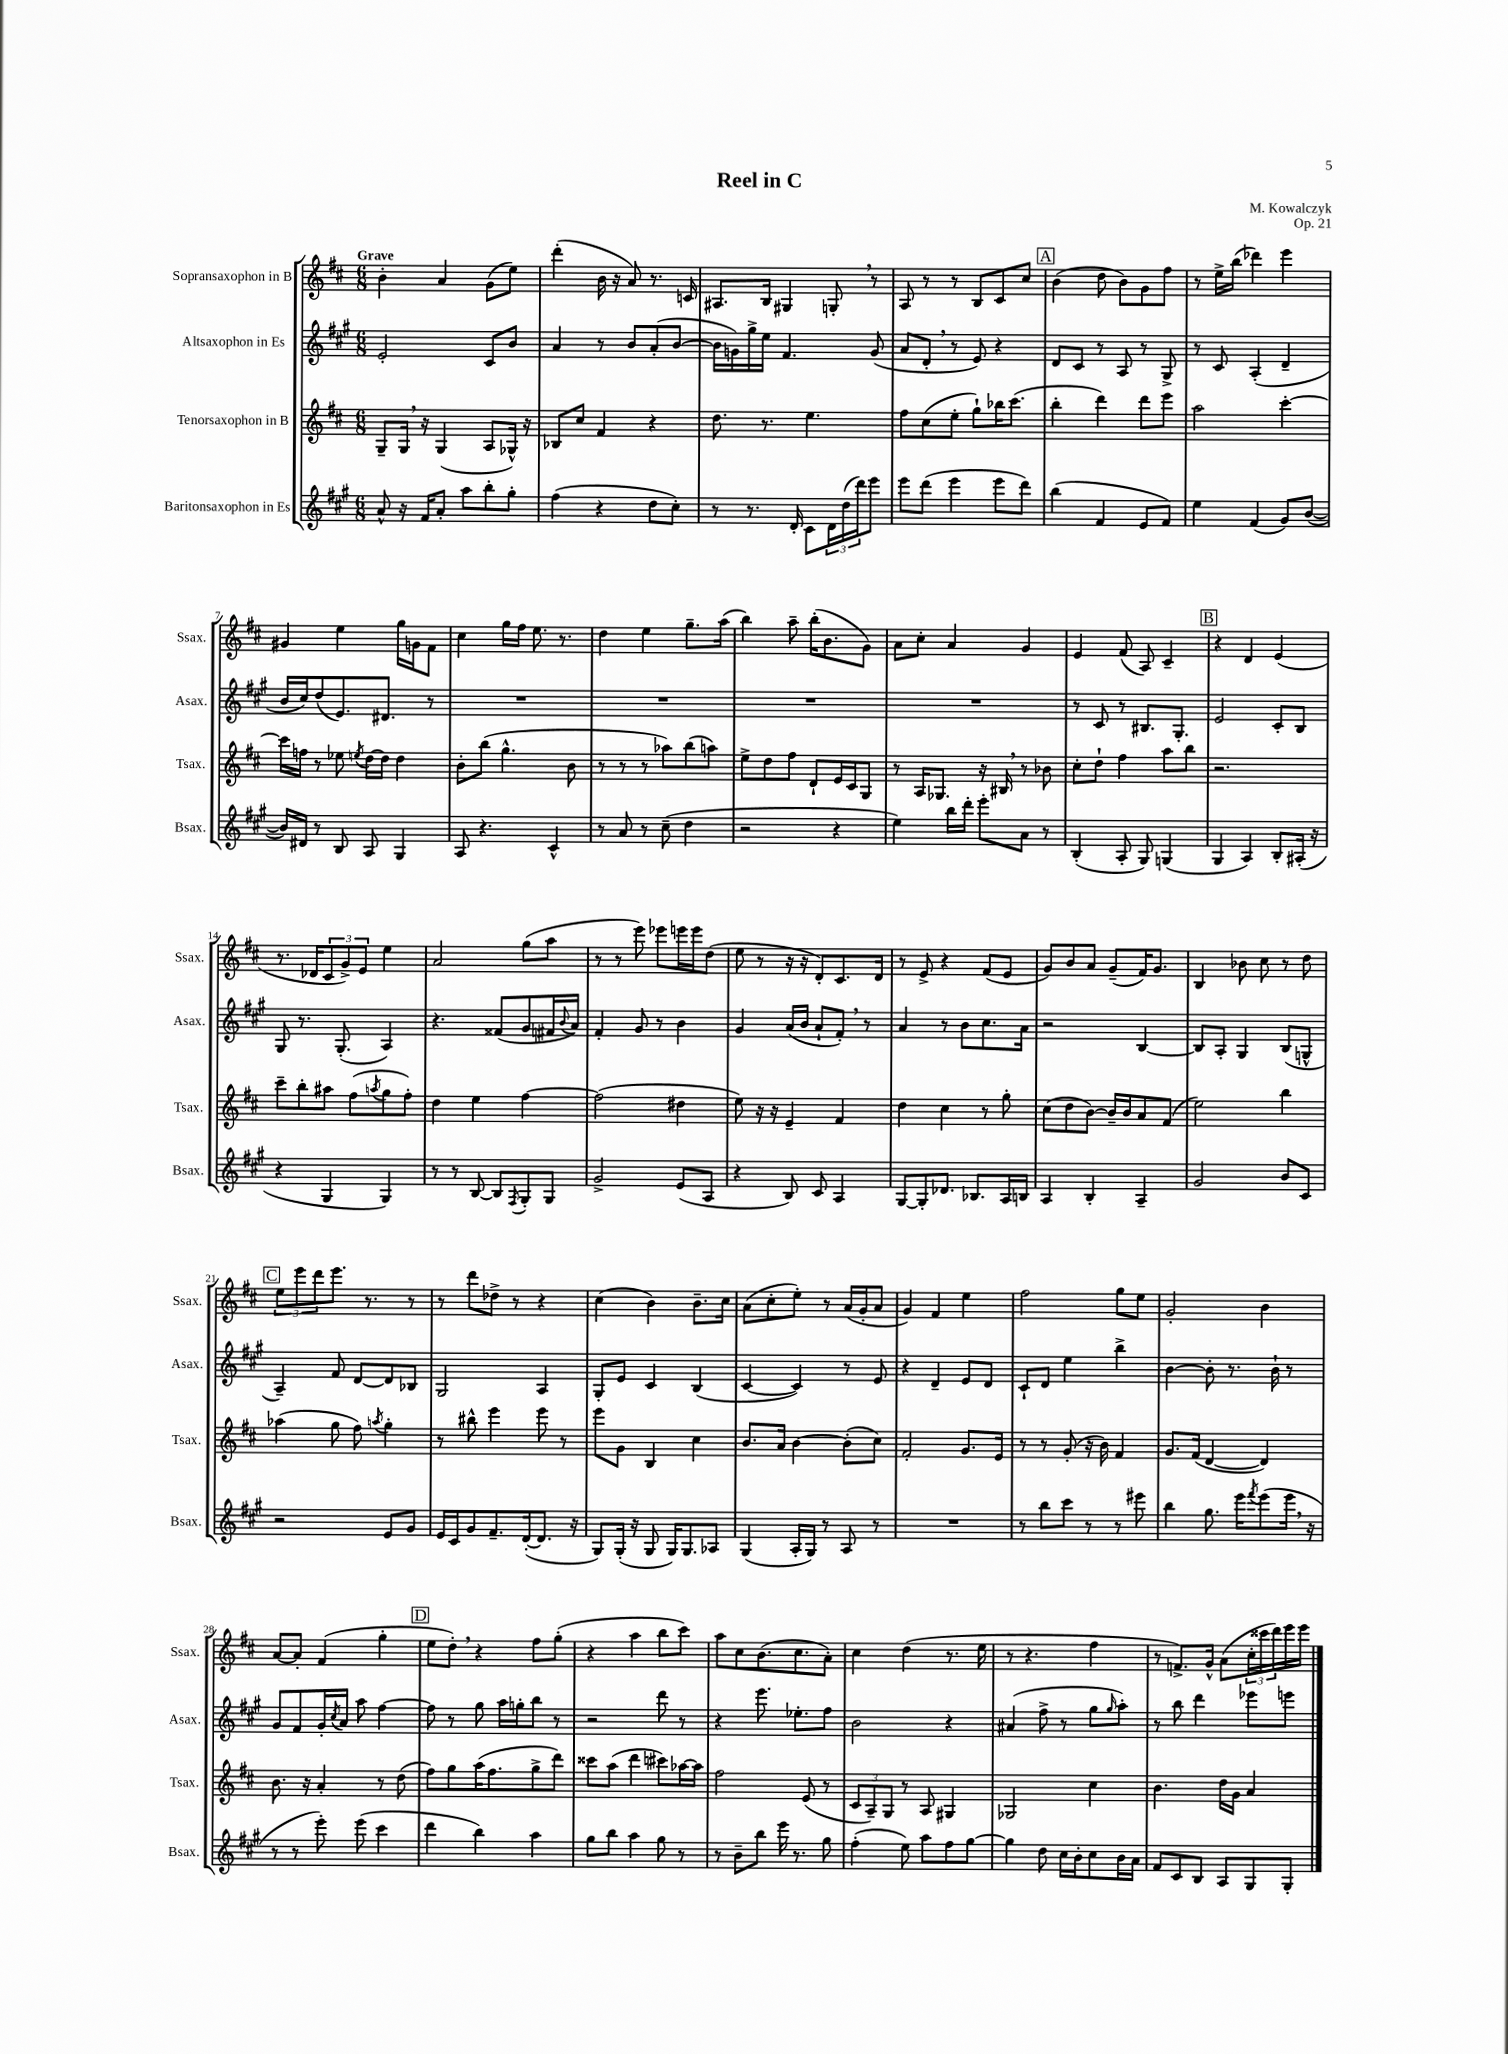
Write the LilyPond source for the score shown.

\header { title = "Reel in C" composer = "M. Kowalczyk" opus = "Op. 21" }
<<
\new StaffGroup <<
\new Staff = "s0" \with { instrumentName = "Sopransaxophon in B" shortInstrumentName = "Ssax." } {
    \clef treble \key d \major \numericTimeSignature \time 6/8 \tempo "Grave"
    b'4-. a'4 g'8( e''8) |
    d'''4-.( b'16 r16 a'8) r8. c'16 |
    ais8. b16 gis4 g8-. \breathe r8 |
    a8 r8 r8 b8 cis'8 cis''8 |
    \mark \markup { \box "A" } b'4( d''8 b'8) g'8 fis''8 |
    r8 e''16-> b''16( des'''4) e'''4 |
    gis'4 e''4 g''16 g'16 fis'8 |
    cis''4 g''16 fis''16 e''8. r8. |
    d''4 e''4 g''8.-- a''16( |
    b''4) a''8-- b''16-.( b'8. g'8) |
    a'8 cis''8-. a'4 g'4 |
    e'4 fis'8( a8) cis'4-- |
    \mark \markup { \box "B" } r4 d'4 e'4( |
    r8. des'16 \tuplet 3/2 { cis'8 g'8->) e'8 } e''4 |
    a'2 g''8( a''8 |
    r8 r8 e'''8) ees'''8 e'''16 e'''16 d''8( |
    e''8 r8 r16 r16 d'8-.) cis'8. d'16 |
    r8 e'8-> r4 fis'8( e'8 |
    g'8) b'8 a'8 g'8--( fis'16) g'8. |
    b4 bes'8 cis''8 r8 d''8 |
    \mark \markup { \box "C" } \tuplet 3/2 { e''8 e'''8 d'''8 } e'''8. r8. r8 |
    r8 d'''8 des''8-> r8 r4 |
    cis''4( b'4) b'8.-- cis''16 |
    a'8( cis''8-. e''8-.) r8 a'16( g'16-. a'8 |
    g'4) fis'4 e''4 |
    fis''2 g''8 e''8 |
    g'2-. b'4 |
    a'8~ a'8-. fis'4( g''4-. |
    \mark \markup { \box "D" } e''8 d''8-.) \breathe r4 fis''8 g''8-.( |
    r4 a''4 b''8 cis'''8) |
    a''8 cis''8 b'8.( cis''8. a'8-.) |
    cis''4 d''4( r8. e''16 |
    r8 r4. fis''4 |
    r8 f'8.->) g'16-^ a'8( \tuplet 3/2 { cis''16-. cisis'''16 d'''16) } e'''16 e'''16 \bar "|." |
}
\new Staff = "s1" \with { instrumentName = "Altsaxophon in Es" shortInstrumentName = "Asax." } {
    \clef treble \key a \major \numericTimeSignature \time 6/8
    e'2-. cis'8 b'8 |
    a'4 r8 b'8 a'8-.( b'8~ |
    b'16 g'16) gis''16-> e''16 fis'4. g'8( |
    a'8 d'8-. \breathe r8 e'8) r4 |
    \mark \markup { \box "A" } d'8 cis'8 r8 a8 r8 gis8-> |
    r8 cis'8 a4-.( d'4-- |
    b'16 cis''16) d''8( e'8.) dis'8. r8 |
    R2. |
    R2. |
    R2. |
    R2. |
    r8 cis'8 r8 bis8. gis8.-. |
    \mark \markup { \box "B" } e'2 cis'8-. b8 |
    gis8 r8. gis8.-.( a4) |
    r4. fisis'8( gis'8 fis'16 \appoggiatura { b'8 } a'16) |
    fis'4-. gis'8 r8 b'4 |
    gis'4 a'16( b'16 a'8-! fis'8-.) \breathe r8 |
    a'4 r8 b'8 cis''8. a'16 |
    r2 b4~ |
    b8 a8-. gis4 b8( g8-^ |
    \mark \markup { \box "C" } a4--) fis'8 d'8~ d'8 bes8 |
    gis2 a4 |
    gis8-. e'8 cis'4 b4( |
    cis'4~ cis'4) r8 e'8 |
    r4 d'4-- e'8 d'8 |
    cis'8-! d'8 e''4 b''4-> |
    b'4~ b'8-. r8. b'16-! r8 |
    gis'8 fis'8 gis'16-. \acciaccatura { cis''8 } a'16 a''8 fis''4~ |
    \mark \markup { \box "D" } fis''8 r8 gis''8 a''16 g''16-. b''8 r8 |
    r2 d'''8 r8 |
    r4 e'''8. ees''8.-. fis''8 |
    b'2 r4 |
    ais'4( fis''8-> r8 gis''8 \grace { gis''16 } a''8-.) |
    r8 b''8 d'''4 ees'''8 e'''8 \bar "|." |
}
\new Staff = "s2" \with { instrumentName = "Tenorsaxophon in B" shortInstrumentName = "Tsax." } {
    \clef treble \key d \major \numericTimeSignature \time 6/8
    g8-- g16 \breathe r16 g4( a8 ges16-^) r16 |
    bes8 cis''8 fis'4 r4 |
    d''8. r8. e''4. |
    fis''8 cis''8( e''8-. g''8-!) bes''16 cis'''8.( |
    \mark \markup { \box "A" } b''4-. d'''4) d'''8 e'''8 |
    a''2 cis'''4~-. |
    cis'''16 f''16 r8 ees''8 \acciaccatura { e''8 } d''16~ d''16 d''4 |
    b'8-. b''8( g''4.-^ b'8 |
    r8 r8 r8 aes''8) b''8( a''8) |
    e''8-> d''8 fis''8 d'8-! e'16 cis'16 g8 |
    r8 a16 ges8. r16 bis16 \breathe r8 bes'8 |
    cis''8-. d''8-! fis''4 a''8 b''8 |
    \mark \markup { \box "B" } r2. |
    cis'''8-- b''8-. ais''8 fis''8( \acciaccatura { a''8 } g''8 fis''8-.) |
    d''4 e''4 fis''4~ |
    fis''2( dis''4 |
    e''8) r16 r16 e'4-- fis'4 |
    d''4 cis''4 r8 g''8-. |
    cis''8( d''8 b'8~) b'16-- b'16 a'8 fis'8( |
    e''2) b''4 |
    \mark \markup { \box "C" } aes''4( g''8 fis''8) \acciaccatura { a''8 } g''4-. |
    r8 bis''8-^ e'''4 e'''8 r8 |
    e'''8 g'8 b4 cis''4 |
    b'8. a'16 b'4~ b'8-.( cis''8) |
    fis'2-. g'8. e'16 |
    r8 r8 g'8-.( r16 b'16) fis'4 |
    g'8. fis'16( d'4~ d'4) |
    b'8. r16 a'4-. r8 d''8( |
    \mark \markup { \box "D" } fis''8) g''8 a''16( fis''8. g''8-> d'''8) |
    cisis'''8 a''8( d'''4 cis'''8) aes''16~ aes''16 |
    fis''2 e'8( r8 |
    \tuplet 3/2 { cis'8 a8--) g8 } r8 a8 gis4 |
    ges2 cis''4 |
    b'4. d''16 g'16 a'4 \bar "|." |
}
\new Staff = "s3" \with { instrumentName = "Baritonsaxophon in Es" shortInstrumentName = "Bsax." } {
    \clef treble \key a \major \numericTimeSignature \time 6/8
    a'8-^ r16 fis'16 a'8-. a''8 b''8-. gis''8-. |
    fis''4( r4 d''8 cis''8-.) |
    r8 r8. d'16-. cis'8 \tuplet 3/2 { d'16 d''16( d'''16) } e'''8 |
    e'''8 d'''8( e'''4 e'''8 d'''8) |
    \mark \markup { \box "A" } b''4( fis'4 e'8 fis'8) |
    e''4 fis'4( gis'8) b'8~( |
    b'16) dis'16 r8 b8 a8 gis4 |
    a8 r4. cis'4-^ |
    r8 a'8 r8 cis''8--( d''4 |
    r2 r4 |
    e''4) b''16 d'''16-. e'''8-. a'8 r8 |
    b4-.( a8-. gis8) g4( |
    \mark \markup { \box "B" } gis4 a4) b8-. ais16-.( r16 |
    r4 gis4 gis4) |
    r8 r8 b8~ b8 \acciaccatura { fis8 } gis8-. gis8 |
    gis'2-> e'8( a8 |
    r4 b8) cis'8 a4 |
    gis8~ gis8-. des'8. bes8. a16 b16 |
    a4 b4-. a4-- |
    gis'2 b'8 cis'8 |
    \mark \markup { \box "C" } r2 e'8 gis'8 |
    e'16 cis'16 gis'8 fis'8.-- d'16~-.( d'8. r16 |
    gis8) gis16-.( r16 gis8 gis16) gis8. aes8 |
    gis4( a16-. gis16) r8 a8 r8 |
    R2. |
    r8 b''8 cis'''8 r8 r8 eis'''8 |
    b''4 gis''8. e'''16 \acciaccatura { fis'''8 } e'''8( e'''16 \breathe r16 |
    r8 r8 e'''8-.) e'''8( cis'''4 |
    \mark \markup { \box "D" } d'''4 b''4) a''4 |
    gis''8 b''8 a''4 gis''8 r8 |
    r8 b'8-- b''8 e'''16 r8. gis''8 |
    fis''4-.( e''8) a''8 fis''8 gis''8~ |
    gis''4 d''8 cis''16 b'16-. cis''8 b'16 a'16 |
    fis'8 cis'8 b8 a8 gis8 gis8-. \bar "|." |
}
>>
>>
